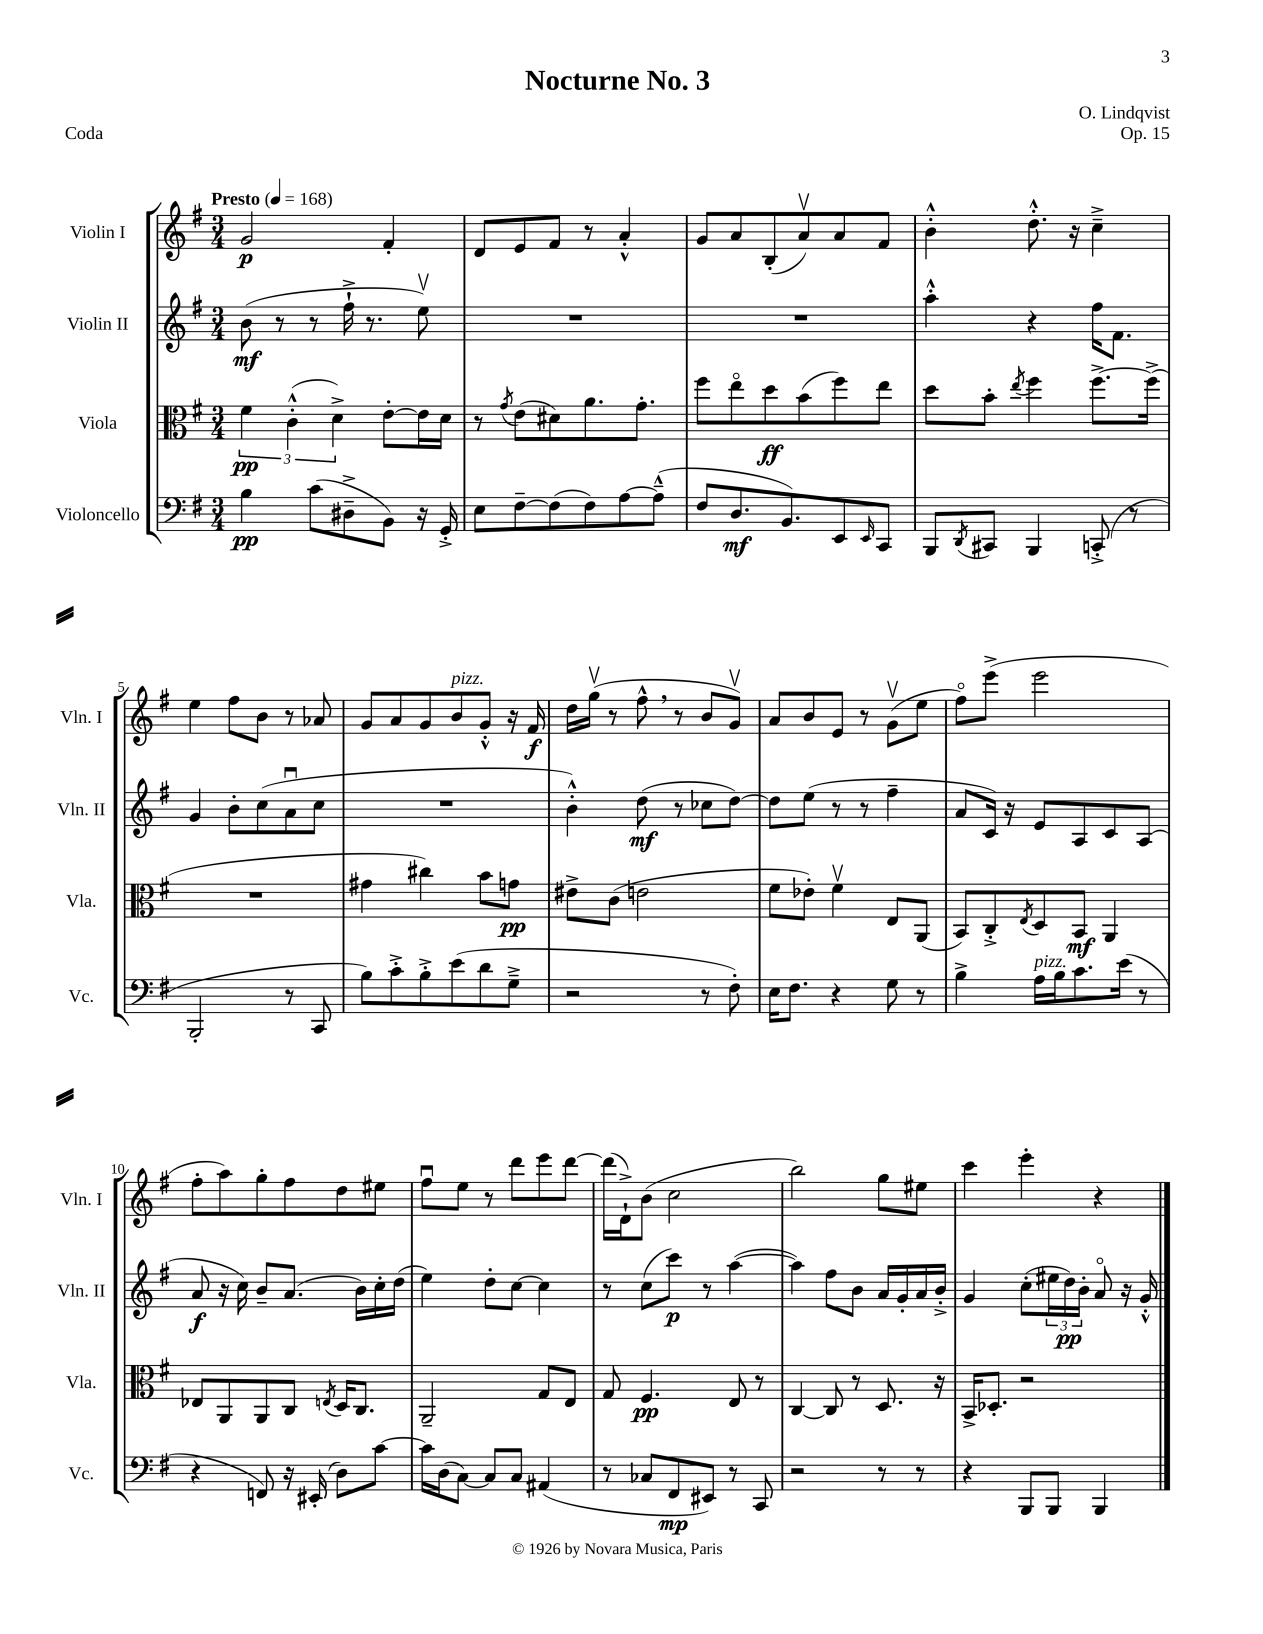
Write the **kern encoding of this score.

**kern	**kern	**kern	**kern
*staff4	*staff3	*staff2	*staff1
*clefF4	*clefC3	*clefG2	*clefG2
*k[f#]	*k[f#]	*k[f#]	*k[f#]
*M3/4	*M3/4	*M3/4	*M3/4
*MM168	*MM168	*MM168	*MM168
4B\	6f#\	(8b\	2g/
.	.	8r	.
.	(6c'^^\	.	.
(8c\L	.	8r	.
.	6d^\)	.	.
8D#~^\	.	16ff#`^\	.
.	.	8.r	.
8BB\J)	[8e'\L	.	4f#'/
16r	16e\]L	8eev\)	.
16GG'^/	16d\JJ	.	.
=	=	=	=
8E\L	8r	2.r	8d/L
.	8qg/	.	.
[8F#~\	(8e\L	.	8e/
(8F#\]	8d#\)	.	8f#/J
8F#\)	8.a\	.	8r
[8A\	.	.	4a'^^/
.	8.g'\J	.	.
(8A~^^\]J	.	.	.
=	=	=	=
8F#/L	8ff#\L	2.r	8g/L
8.D/	8eeo\	.	8a/
.	8dd\	.	(8B'/
8.BB/)	.	.	.
.	(8b\	.	8av/)
8EE/	8ff#\)	.	8a/
16qqEE/	.	.	.
8CC/J	8ee\J	.	8f#/J
=	=	=	=
8BBB/L	8dd\L	4aa'^^\	4b'^^\
8qDD/	.	.	.
8CC#/J	8b'\J	.	.
.	8qee/	.	.
4BBB/	4ff#\	4r	8.dd'^^\
.	.	.	16r
(8CC'^/	[8.ff#^\L	16ff#\LK	4cc~^\
.	.	8.f#\J	.
8r	.	.	.
.	(16ff#^\]Jk	.	.
=	=	=	=
2BBB'/	2.r	4g/	4ee\
.	.	8b'\L	8ff#\L
.	.	(8cc\	8b\J
8r	.	8au\	8r
8CC/	.	8cc\J	8a-/
=	=	=	=
8B\L)	4g#\	2.r	8g/L
8c'^\	.	.	8a/
8B'^\	4cc#\)	.	8g/
(8e\	.	.	8b/
8d\	8b\L	.	8g'^^/J
8G~^\J	8g\J	.	16r
.	.	.	16f#/
=	=	=	=
2r	8e#^\L	4b'^^\)	16dd\LL
.	.	.	(16ggv\JJ
.	(8c\J	.	8r
.	2e\	(8dd\	8ff#^^\
.	.	8r	8r
8r	.	8cc-\L	8b/L
8F#'\)	.	[8dd\J)	8gv/J)
=	=	=	=
16E\LK	8f#\L	8dd\]L	8a/L
8.F#\J	.	.	.
.	8e-'\J)	(8ee\J	8b/
4r	4f#v\	8r	8e/J
.	.	8r	8r
8G\	8E/L	4ff#~\	(8gv\L
8r	(8AA/J	.	8ee\J
=	=	=	=
4B^\	8BB/L)	8a/L	8ff#o\L)
.	8C'^/	16c/Jk)	(8eee^\J
.	.	16r	.
.	8qE/	.	.
16A\LL	8D/	8e/L	2eee\
16B\J	.	.	.
8.c\	8BB/J	8A/	.
.	4AA/	8c/	.
(16e\Jk	.	.	.
8r	.	(8A/J	.
=	=	=	=
4r	8E-/L	8a/	8ff#'\L
.	8AA/	16r	8aa\)
.	.	16cc\)	.
8FF/)	8AA/	8b~/L	8gg'\
16r	8C/J	(8.a/J	8ff#\
(16EE#'/	.	.	.
.	8qE/	.	.
8D\L)	16D/LK	.	8dd\
.	8.C/J	16b\LL)	.
[8c\J	.	16cc'\	8ee#\J
.	.	(16dd\JJ	.
=	=	=	=
16c\]LL	2AA~/	4ee\)	8ff#u\L
(16D\J	.	.	.
[8C\J)	.	.	8ee\J
8C/]L	.	8dd'\L	8r
8C/J	.	[8cc\J	8ddd\L
(4AA#/	8G/L	4cc\]	8eee\
.	8E/J	.	[8ddd\J
=	=	=	=
8r	8G/	8r	(16ddd\]LL
.	.	.	16d`^\J)
8C-/L	4.F#/	(8cc\L	(8b\J
8FF#/	.	8ccc\J)	2cc\
8EE#/J)	.	8r	.
8r	8E/	([4aa\	.
8CC/	8r	.	.
=	=	=	=
2r	[4C/	4aa\])	2bb\)
.	8C/]	8ff#\L	.
.	8r	8b\J	.
8r	8.D/	16a/LL	8gg\L
.	.	16g'/	.
8r	.	16a/	8ee#\J
.	16r	16b'^/JJ	.
=	=	=	=
4r	16BB^/LK	4g/	4ccc\
.	8.D-'/J	.	.
8BBB/L	2r	(8cc'\L	4eee'\
8BBB/J	.	24ee#\L	.
.	.	24dd\)	.
.	.	24b'\JJ	.
4BBB/	.	8ao/	4r
.	.	16r	.
.	.	16g'^^/	.
==	==	==	==
*-	*-	*-	*-
